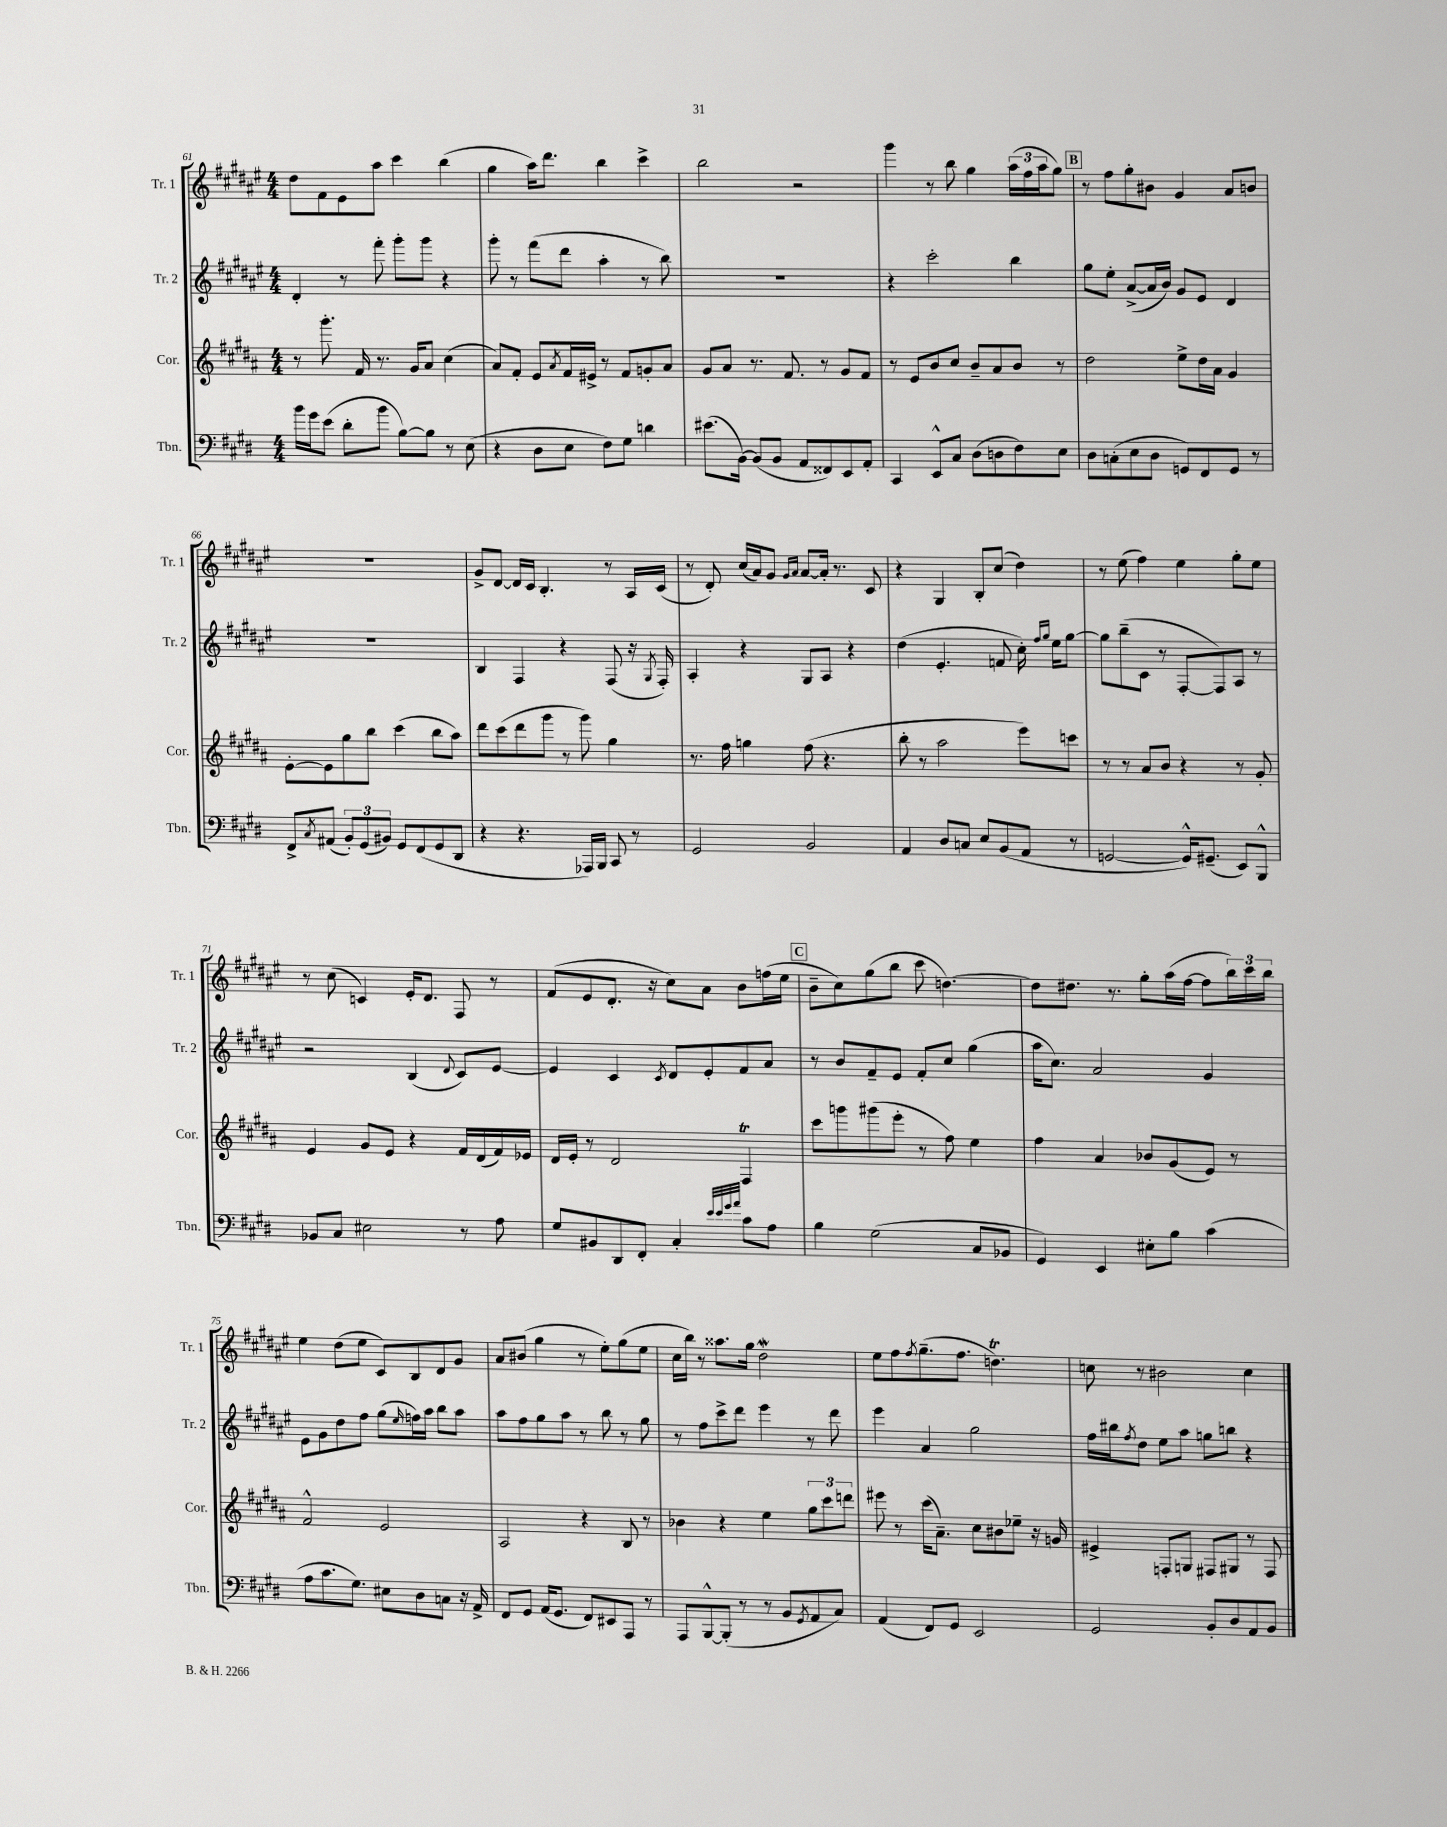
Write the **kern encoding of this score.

**kern	**kern	**kern	**kern
*part4	*part3	*part2	*part1
*staff4	*staff3	*staff2	*staff1
*I"Tbn.	*I"Cor.	*I"Tr. 2	*I"Tr. 1
*I'Tbn.	*I'Cor.	*I'Tr. 2	*I'Tr. 1
*clefF4	*clefG2	*clefG2	*clefG2
*k[f#c#g#d#]	*k[f#c#g#d#a#]	*k[f#c#g#d#a#e#]	*k[f#c#g#d#a#e#]
*M4/4	*M4/4	*M4/4	*M4/4
=61	=61	=61	=61
16b\LL	8r	4d#'/	8dd#\L
16g#\J	.	.	.
(8e\J	8.ggg#'\	.	8f#\
8d#'\L	.	8r	8e#\
.	16f#/	.	.
8b\J	8.r	8fff#'\	8aa#\J
[8B\L)	.	8ggg#'\L	4ccc#\
.	16g#/KL	.	.
8B\J]	8a#/J	8ggg#\J	.
8r	(4cc#\	4r	(4bb\
(8E\	.	.	.
=62	=62	=62	=62
4r	8a#/L)	8ggg#'\	4gg#\
.	8f#'/J	8r	.
8D#\L	8e/L	(8fff#\L	16aa#\KL)
.	.	.	8.ddd#\J
.	8qa#/	.	.
8E\J	16f#/L	8ddd#\J	.
.	16e#X^/JJ	.	.
8F#\L)	8r	4aa#'\	4bb\
8G#\J	8f#/L	.	.
4dn\	8gn'/	8r	4ccc#^\
.	8a#/J	8bb\)	.
=63	=63	=63	=63
(8.e#X\L	8g#/L	1r	2bb\
.	8a#/J	.	.
[16BB\Jk)	.	.	.
(8BB/L]	8.r	.	.
8BB/J	.	.	.
.	8.f#/	.	.
8AA/L	.	.	2r
8FF##X/)	8r	.	.
8EE/	8g#/L	.	.
8AA'/J	8f#/J	.	.
=64	=64	=64	=64
4CC#/	8r	4r	4ggg#\
.	8e/L	.	.
8EE^^/L	8b/	2ccc#'\	8r
8C#/J	8cc#/J	.	8bb\
(8D#\L	8b~/L	.	4gg#\
8Dn\	8a#/	.	.
8F#\)	8b/J	4bb\	(24aa#\LL
.	.	.	24ff#\
.	.	.	24aa#\J
8E\J	8r	.	8gg#\J)
!!LO:REH:place=s1:t=B
=65	=65	=65	=65
8D#\L	2dd#\	8gg#\L	8r
(8Cn'\	.	8ee#'\J	8ff#\L
8E\	.	([8a#^/L	8gg#'\
8D#\J	.	16a#/L]	8b#X\J
.	.	16b/JJ)	.
8GGn/L)	8ee^\L	8g#/L	4g#/
8FF#/	16dd#\L	8e#/J	.
.	16a#\JJ	.	.
8GG/J	4g#/	4d#/	8a#/L
8r	.	.	8bn/J
!!LO:LB:g=z
=66	=66	=66	=66
8FF#^/L	[8e'\L	1r	1r
8qC#/	.	.	.
(8AA#X/J	8e\]	.	.
12BB'/L)	8gg#\	.	.
(12GG#/	.	.	.
.	8bb\J	.	.
12BB#X/J)	.	.	.
8GG#/L	(4ccc#\	.	.
(8FF#/	.	.	.
8GG#/	8bb\L	.	.
8DD#/J	8aa#\J)	.	.
=67	=67	=67	=67
4r	8ddd#\L	4B/	8g#^/L
.	(8ccc#\	.	[8d#/J
4.r	8ddd#\	4F#/	16d#/LL]
.	.	.	16c#/JJ
.	8ggg#\J	.	4.B'/
.	8r	4r	.
16AAA-X/LL)	8ggg#\)	.	.
16BBB/JJ	.	.	.
8CC#/	4gg#\	(8F#/	8r
8r	.	16r	16A#/LL
.	.	8qG#/	.
.	.	16F#'/)	(16c#/JJ
=68	=68	=68	=68
2GG#/	8.r	4A#'/	8r
.	.	.	8d#'/)
.	16ff#\	.	.
.	4ggn\	4r	(16cc#/LL
.	.	.	16a#/J)
.	.	.	8g#/J
.	.	.	16qqg#/LL
.	.	.	16qqa#/JJ
2BB/	(8ff#\	8G#/L	[8a#/L
.	4.r	8A#/J	16a#'/Jk]
.	.	.	8.r
.	.	4r	.
.	.	.	8c#/
=69	=69	=69	=69
4AA/	8bb'\	(4dd#\	4r
.	8r	.	.
8D#/L	2aa#\	4.e#'/	4G#/
8Cn/J	.	.	.
8E/L	.	.	8B'/L
(8BB/	.	8fn/	(8cc#/J
8AA/J	8eee\L)	16cc#'\)	4dd#\)
.	.	16qqff#/LL	.
.	.	16qqgg#/JJ	.
.	.	16ee#\KL	.
8r	8cccn\J	[8gg#\J	.
=70	=70	=70	=70
[2GGn/	8r	8gg#\L]	8r
.	8r	(8bb~\	(8ee#\
.	8a#/L	8c#\J	4ff#\)
.	8b/J	8r	.
16GG^^/KL])	4r	[8F#'/L	4ee#\
(8.GG#X~/J	.	.	.
.	.	8F#/])	.
8EE/L)	8r	8A#/J	8gg#'\L
8BBB^^/J	8g#'/	8r	8ee#\J
!!LO:LB:g=z
=71	=71	=71	=71
8BB-X/L	4e/	2r	8r
8C#/J	.	.	(8cc#\
2E#X\	8g#/L	.	4cn/)
.	8e/J	.	.
.	4r	(4B/	16e#'/KL
.	.	.	8.d#/J
.	.	8qqd#/	.
8r	16f#/LL	8c#/L)	8F#/
.	(16d#/	.	.
8A\	16f#/)	[8e#/J	8r
.	16e-X/JJ	.	.
=72	=72	=72	=72
8G#/L	16d#/LL	4e#/]	(8f#/L
.	16e'/JJ	.	.
8BB#X/	8r	.	8e#/
8DD#/	2d#/	4c#/	8.d#'/J
8FF#'/J	.	.	.
.	.	.	16r
.	.	8qc#/	.
4C#'/	.	8d#/L	8cc#\L)
.	.	8e#'/	8a#\J
32qqe/LLL	.	.	.
32qqe/	.	.	.
32qqg#/	.	.	.
32qqa/JJJ	.	.	.
8c#\L	4F#T/	8f#/	8b\L
8A\J	.	8a#/J	(16ffn\L
.	.	.	16ee#\JJ
!!LO:REH:place=s1:t=C
=73	=73	=73	=73
4B\	8ccc#\L	8r	8b~\L
.	8gggn\	8b/L	8cc#\)
(2G#\	(8ggg#X\	8f#~/	(8gg#\
.	8eee'\J	8e#/J	8bb\J
.	8r	8f#'/L	8ccc#\
.	8ff#\)	8cc#/J	[4.ddn\)
8C#/L	4ee\	(4gg#\	.
8BB-X/J	.	.	.
=74	=74	=74	=74
4GG#/)	4ff#\	16aa#\KL	8dd\L]
.	.	8.cc#\J)	.
.	.	.	8.dd#X\J
4EE/	4a#/	2a#/	.
.	.	.	8.r
8E#X'\L	8b-X/L	.	8gg#'\L
8B\J	(8g#/	.	(16aa#\L
.	.	.	[16ff#\JJ
(4c#\	8e/J)	4g#/	8ff#\L]
.	8r	.	24bb\L)
.	.	.	24ccc#\
.	.	.	24bb\JJ
!!LO:LB:g=z
=75	=75	=75	=75
8A\L	2f#^^/	8e#\L	4ee#\
8.c#\	.	8g#\	.
.	.	8dd#\	(8dd#\L
8.G#\J)	.	.	.
.	.	8ff#\J	8ee#\J
8E#X\L	2e/	(8gg#\L	8c#/L)
.	.	16qqee#/	.
8D#\	.	16ffn\L)	8B/
.	.	16aa#\JJ	.
8Cn\J	.	8bb\L	8d#/
16r	.	8aa#\J	8g#/J
16AA^/	.	.	.
=76	=76	=76	=76
8FF#/L	2A#/	8aa#\L	8a#/L
8GG#/J	.	8ff#\	(8b#X/J
(16AA/KL	.	8gg#\	4gg#\
8.GG#/J	.	.	.
.	.	8aa#\J	.
8FF#/L)	4r	8r	8r
8EE#X/	.	8bb\	8ee#'\L)
8AAA/J	8B/	8r	(8gg#\
8r	8r	8gg#\	8ee#\J
=77	=77	=77	=77
8AAA/L	4b-X\	8r	16cc#\LL
.	.	.	16bb\JJ)
[8BBB^^/	.	8ff#\L	8r
(8BBB'/J]	4r	8ccc#^\	8.aa##X\L
8r	.	8ddd#\J	.
.	.	.	16gg#\Jk
8r	4ee\	4eee#\	2dd#W\
8BB/L	.	.	.
8qGG#/	.	.	.
8AA/	12gg#\L	8r	.
.	12ccc#\	.	.
8C#/J)	.	8ddd#\	.
.	12dddn\J	.	.
=78	=78	=78	=78
(4AA/	8eee#X\	4eee#\	8ee#\L
.	8r	.	8ff#\
.	.	.	8qff#/
8FF#/L)	(16ccc#\KL	4a#/	(8.gg#~\
.	8.a#~\J)	.	.
8GG#/J	.	.	.
.	.	.	8.ff#\J
2EE/	8cc#\L	2gg#\	.
.	8b#X\	.	4.ddnT\)
.	8ee-X~\J	.	.
.	16r	.	.
.	16gn/	.	.
=79	=79	=79	=79
2GG#/	4e#X^/	16ff#\LL	8ccn\
.	.	16bb#X\J	.
.	.	8qff#/	.
.	.	8dd#\J	8r
.	8Fn'/L	8ee#\L	2b#X\
.	8Gn/J	8aa#\J	.
8BB'/L	8F#X/L	8ggn\L	.
8D#/	8G#X/J	8bbn\J	.
8AA/	8r	4r	4cc\
8BB/J	8F#/	.	.
==	==	==	==
*-	*-	*-	*-
